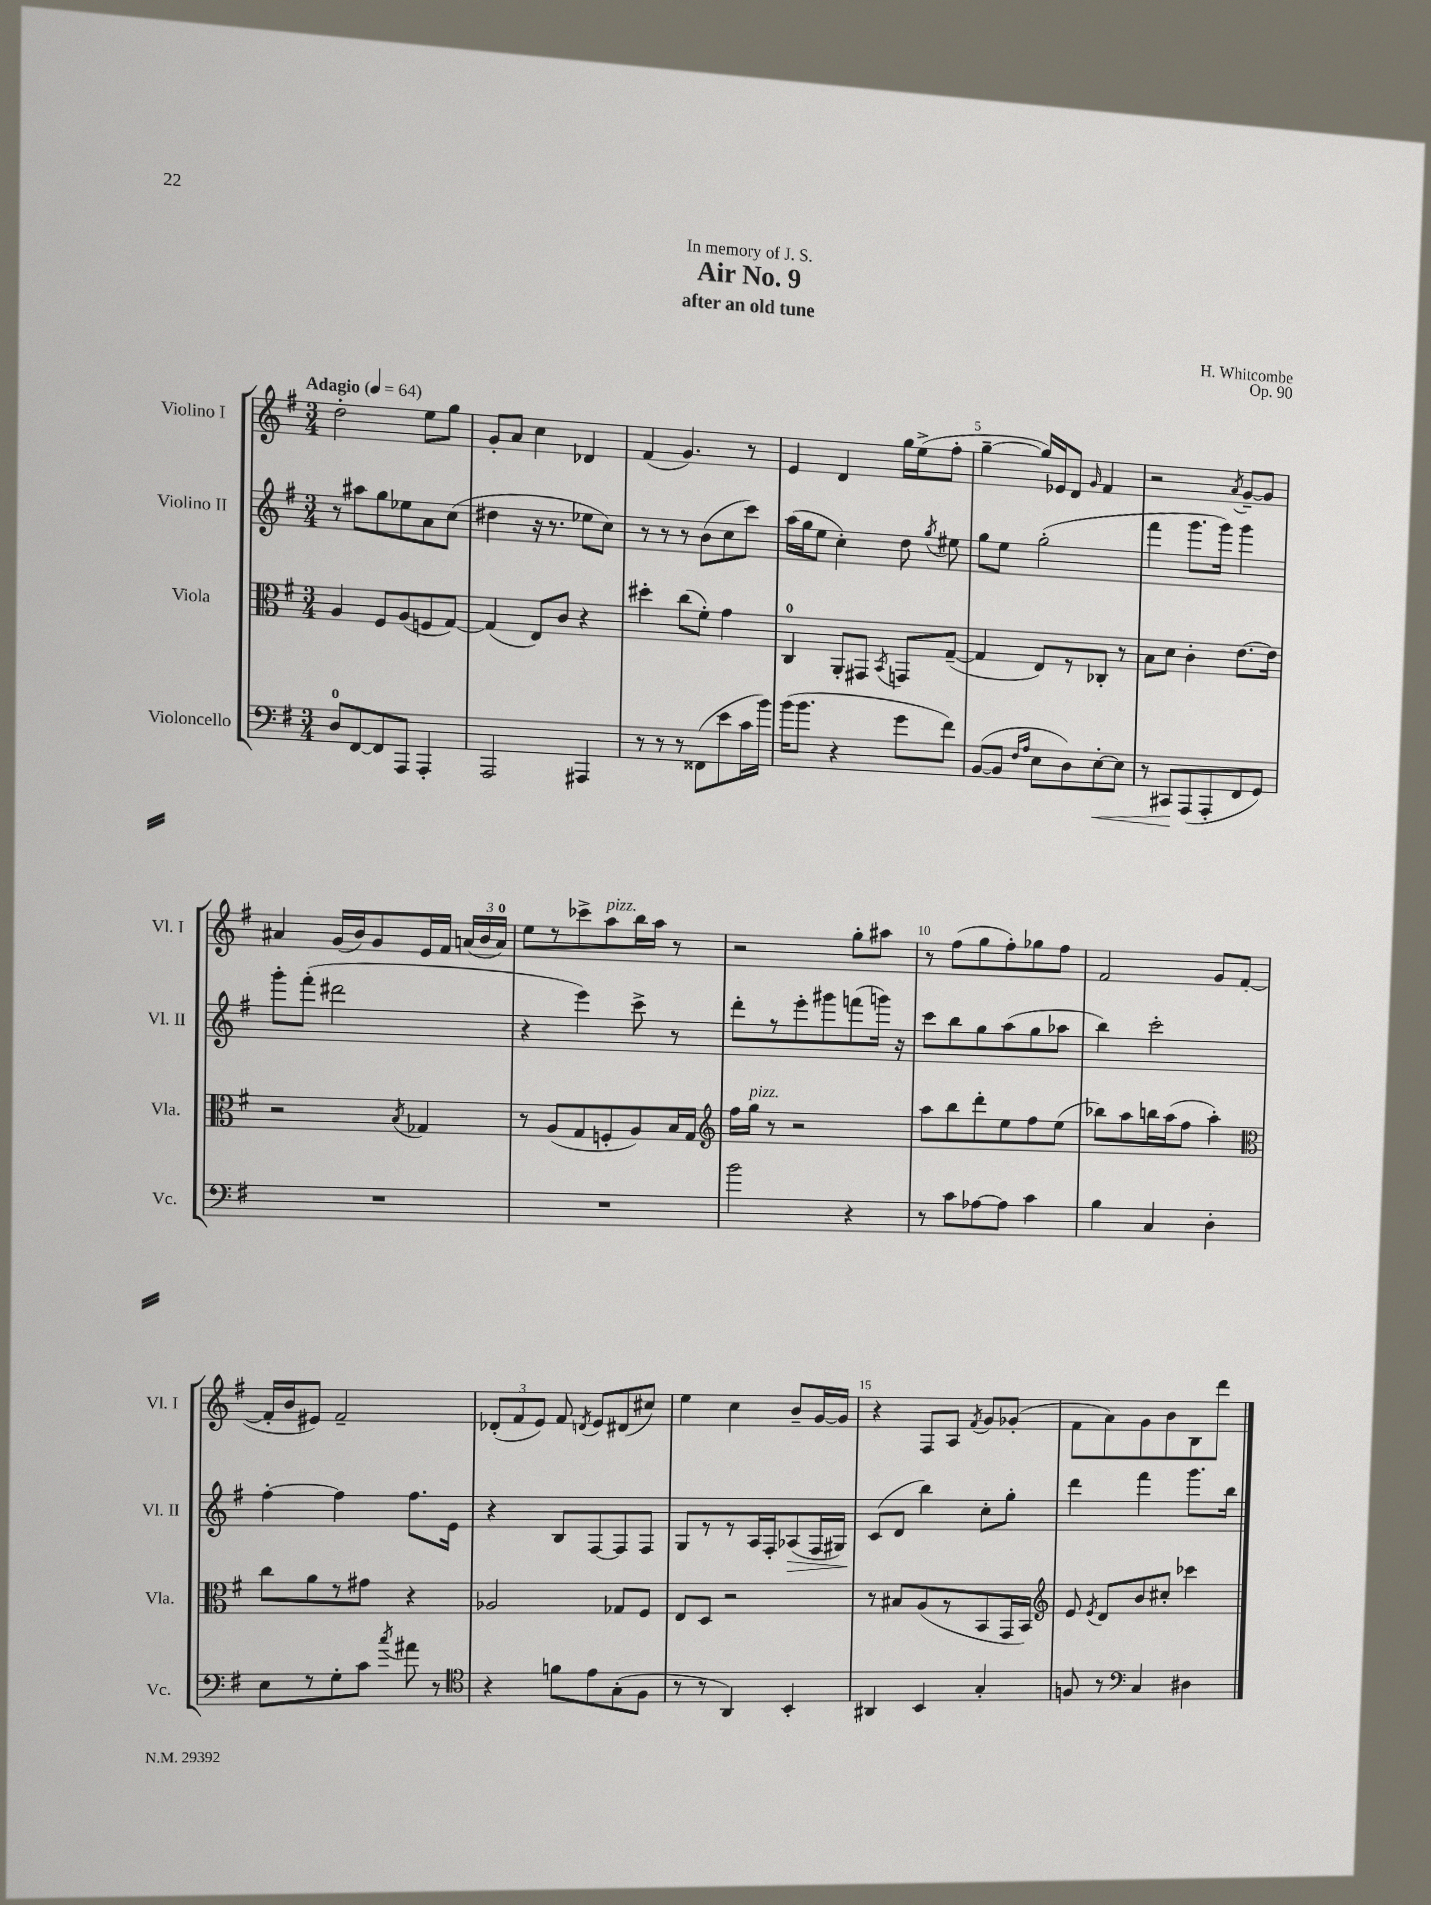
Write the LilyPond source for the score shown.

\header { title = "Air No. 9" composer = "H. Whitcombe" subtitle = "after an old tune" dedication = "In memory of J. S." opus = "Op. 90" }
<<
\new StaffGroup <<
\new Staff = "s0" \with { instrumentName = "Violino I" shortInstrumentName = "Vl. I" } {
    \clef treble \key g \major \numericTimeSignature \time 3/4 \tempo "Adagio" 4 = 64
    \autoBeamOff d''2-. e''8[ g''8] |
    g'8[-. a'8] c''4 des'4 |
    fis'4( g'4.) r8 |
    e'4 d'4 g''16[ e''16->( fis''8]-. |
    g''4~-- g''16[) ees'16 d'8] \grace { g'16 } fis'4 |
    r2 \acciaccatura { a'8 } g'8[~-- g'8] |
    ais'4 g'16[( b'16) g'8 e'16 fis'16] \tuplet 3/2 { a'16[( b'16 a'16]-0) } |
    e''8[ r8 ces'''8-> a''8^\markup { \italic "pizz." } b''16 a''16] r8 |
    r2 g''8[-. ais''8] |
    r8 fis''8[( g''8 fis''8-.) ges''8 fis''8] |
    fis'2 g'8[ fis'8]~( |
    fis'16[-. b'16 eis'8]) fis'2-- |
    \tuplet 3/2 { des'8[-.( fis'8 e'8]) } fis'8 \acciaccatura { d'8 } e'8[ dis'8( cis''8]) |
    e''4 c''4 b'8[-- g'16~ g'16] |
    r4 fis8[ a8] \acciaccatura { fis'8 } g'8[ ges'8]-.( |
    fis'8[ a'8) g'8 b'8 b8 d'''8] \bar "|." |
}
\new Staff = "s1" \with { instrumentName = "Violino II" shortInstrumentName = "Vl. II" } {
    \clef treble \key g \major \numericTimeSignature \time 3/4
    \autoBeamOff r8 ais''8[ g''8 ees''8 a'8 c''8]( |
    dis''4 r16 r8. ees''8[ c''8]) |
    r8 r8 r8 b'8[( c''8 c'''8]) |
    a''16[( g''16 e''8] c''4-.) d''8 \acciaccatura { g''8 } eis''8 |
    g''8[ e''8] g''2-.( |
    fis'''4 g'''8.[ g'''16]) g'''4 |
    g'''8[-. fis'''8]-.( dis'''2 |
    r4 e'''4) c'''8-> r8 |
    d'''8[-. r8 e'''8-. gis'''8 f'''8( g'''16]) r16 |
    c'''8[ b''8 g''8 a''8( g''8 aes''8] |
    b''4) c'''2-. |
    fis''4~-. fis''4 fis''8.[ e'16] |
    r4 b8[ fis8~ fis8 fis8] |
    g8[ r8 r8 a16 fis16-. aes8\>( fis16 gis16]) |
    c'8[\!( d'8] b''4) c''8[-. g''8]-. |
    d'''4 fis'''4 g'''8.[ b''16] \bar "|." |
}
\new Staff = "s2" \with { instrumentName = "Viola" shortInstrumentName = "Vla." } {
    \clef alto \key g \major \numericTimeSignature \time 3/4
    \autoBeamOff a4 fis8[ a8( f8 g8]~) |
    g4( e8[) c'8] r4 |
    dis''4-. c''8[( fis'8]-.) g'4 |
    c4-0 a,8[-. gis,8] \acciaccatura { b,8 } g,8[ g8]~--( |
    g4 e8[) r8 ces8]-. r8 |
    b8[ d'8] c'4-. e'8.[~ e'16] |
    r2 \acciaccatura { b8 } ges4 |
    r8 a8[( g8 f8-. a8) b16 g16] |
    \clef treble fis''16[ g''16]^\markup { \italic "pizz." } r8 r2 |
    a''8[ b''8 d'''8-. e''8 fis''8 e''8]( |
    bes''8[) a''8 b''16 a''16( fis''8] a''4-.) |
    \clef alto c''8[ a'8 r8 gis'8] r4 |
    aes2 ges8[ fis8] |
    e8[ d8] r2 |
    r8 bis8[ a8( r8 b,8 g,16 b,16]) |
    \clef treble e'8 \acciaccatura { e'8 } d'8[ b'8 cis''8]-. ces'''4 \bar "|." |
}
\new Staff = "s3" \with { instrumentName = "Violoncello" shortInstrumentName = "Vc." } {
    \clef bass \key g \major \numericTimeSignature \time 3/4
    \autoBeamOff d8[-0 fis,8~ fis,8 a,,8] a,,4-. |
    a,,2 ais,,4 |
    r8 r8 r8 fisis,8[( e'8 c'16 b'16]) |
    b'16[( b'8.] r4 g'8[ fis'8]) |
    b,8[~( b,8] \grace { fis16[ a16] } e8[ d8) e8~-.\< e8] |
    r8 cis,8[\! a,,8( a,,8-. fis,8 g,8]) |
    R2. |
    R2. |
    b'2 r4 |
    r8 c'8[ aes8~ aes8] c'4 |
    b4 c4 d4-. |
    e8[ r8 g8-. c'8] \acciaccatura { c''8 } ais'8 r8 |
    \clef tenor r4 f'8[ e'8 g8-.( fis8] |
    r8 r8 a,4) b,4-. |
    ais,4 b,4 g4-. |
    f8 r8 \clef bass c4 dis4 \bar "|." |
}
>>
>>
\layout { \context { \Score \override BarNumber.break-visibility = ##(#f #t #t) barNumberVisibility = #(every-nth-bar-number-visible 5) } }
